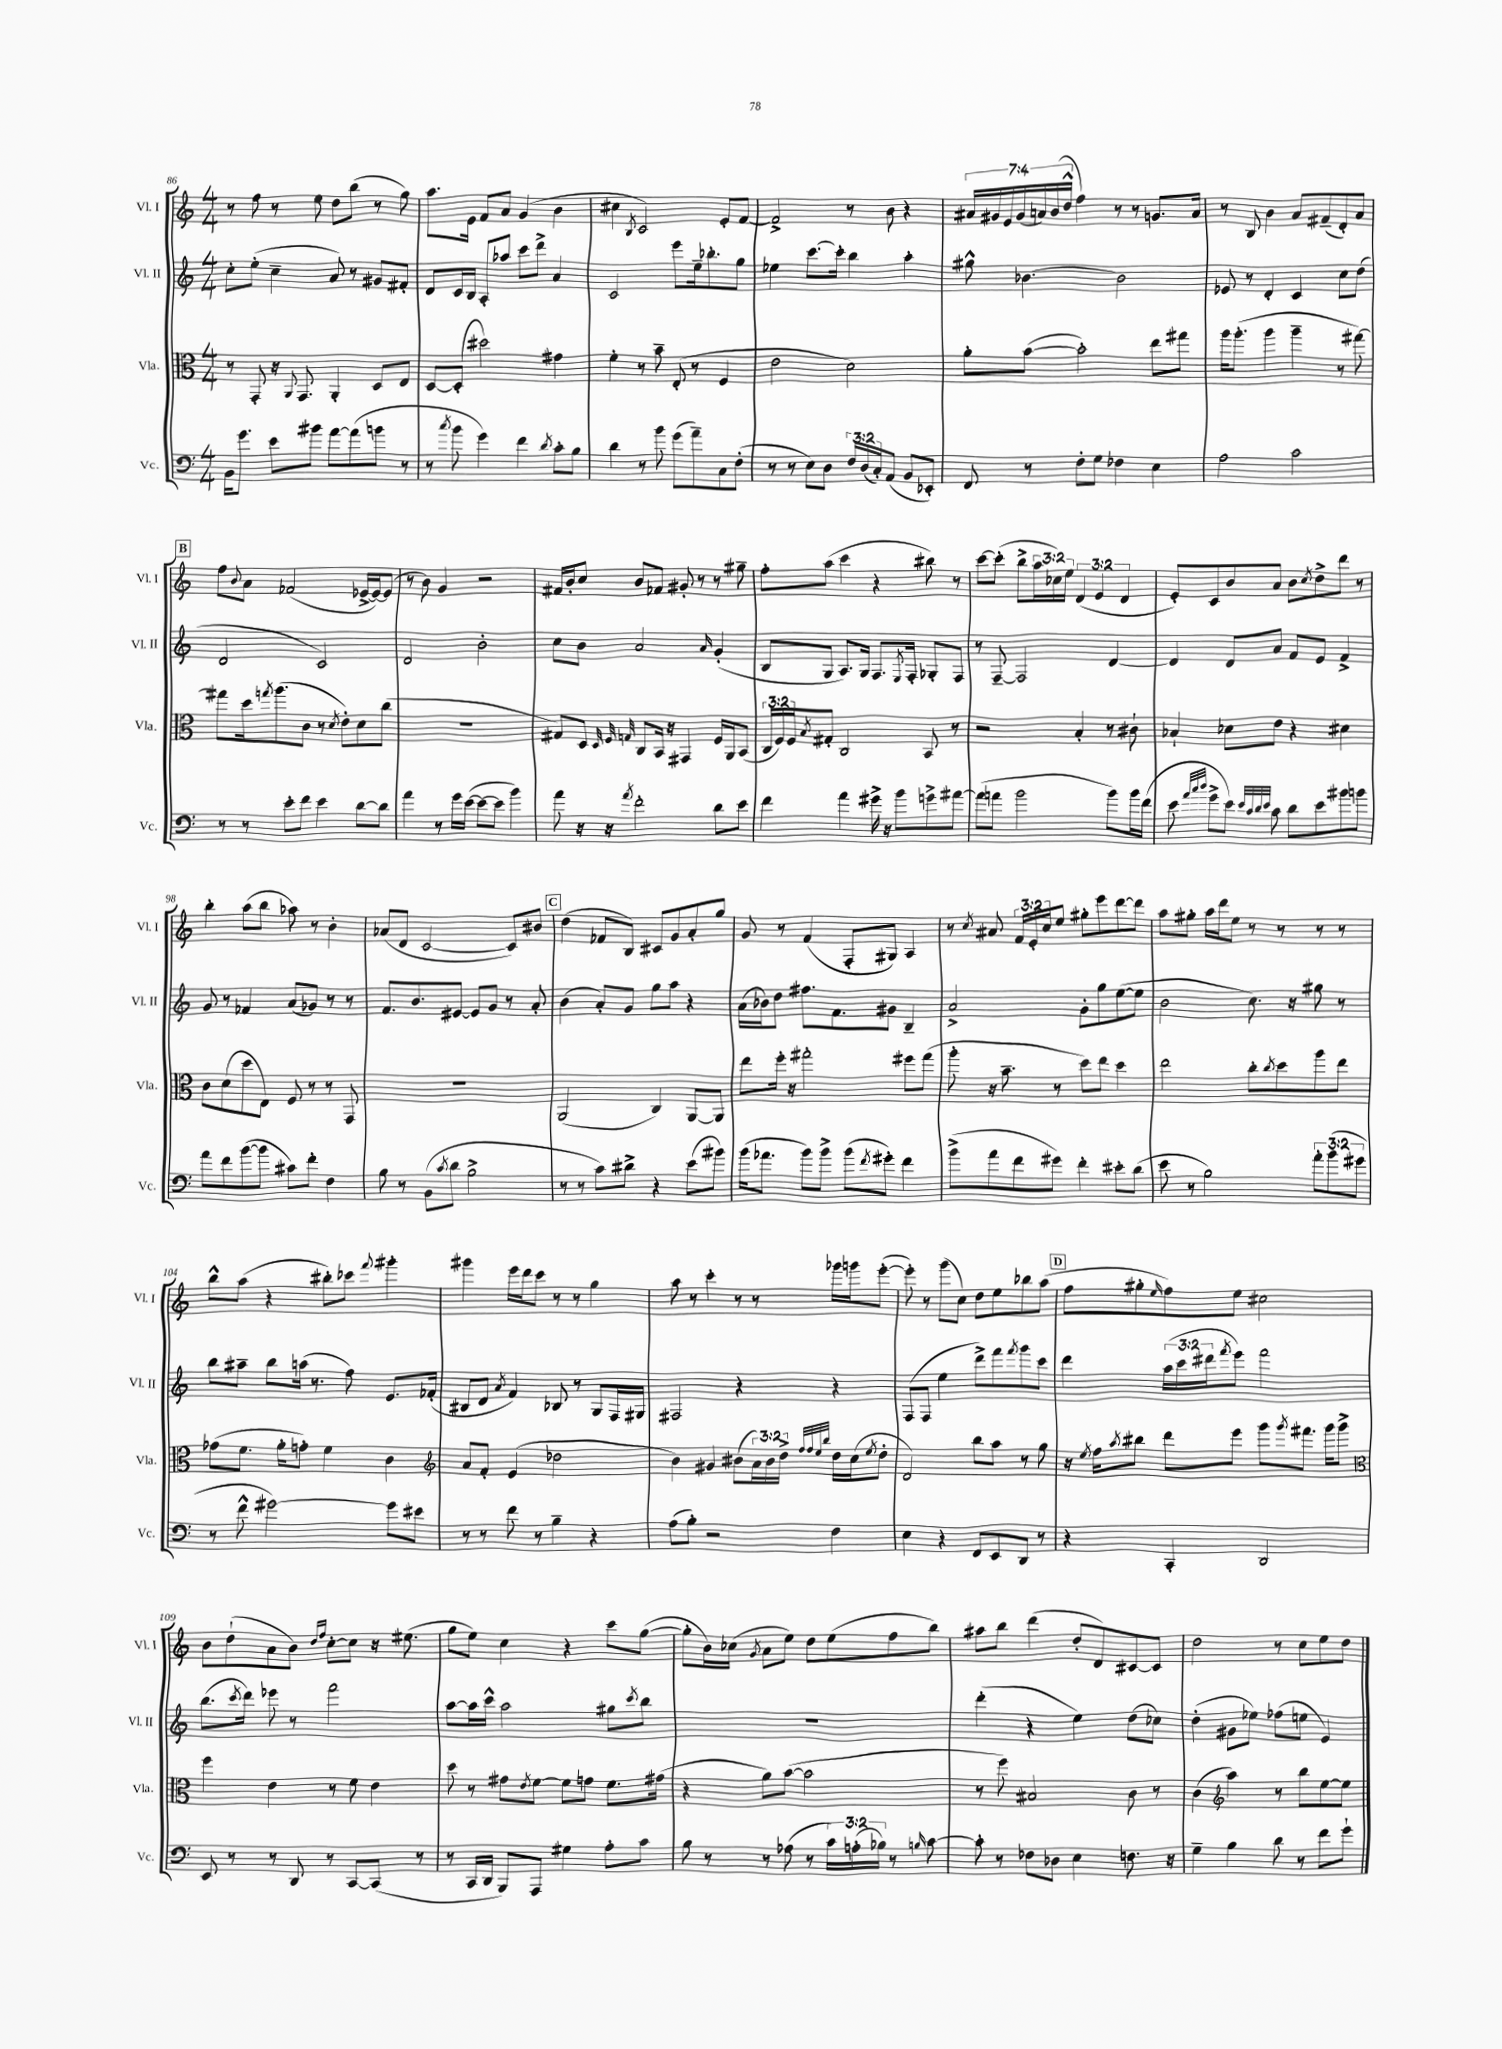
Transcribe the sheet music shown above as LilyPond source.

<<
\new StaffGroup <<
\new Staff = "s0" \with { instrumentName = "Vl. I" shortInstrumentName = "Vl. I" } {
    \clef treble \key c \major \numericTimeSignature \time 4/4 \override Staff.TupletNumber.text = #tuplet-number::calc-fraction-text
    r8 f''8 r8 e''8 d''8 b''8( r8 g''8) |
    a''8. e'16 f'8 a'8 g'4( b'4 |
    cis''4 \acciaccatura { b8 } c'2) e'8-. f'8~ |
    f'2-> r8 b'8 r4 |
    \tuplet 7/4 { ais'16 gis'16 e'16 gis'16( a'16) b'16( d''16-^ } f''4) r8 r8 g'8. a'16 |
    r8 b8 b'4 a'8 fis'8--( d'8-.) a'8 |
    \mark \markup { \box "B" } f''8 \appoggiatura { b'8 } a'8 fes'2( ees'16~-> ees'16~) ees'8( |
    r8 b'8) g'4 r2 |
    fis'16 b'16-. c''8 b'8 fes'8 gis'8-. r8 r8 gis''8-- |
    f''8-. a''8( c'''4 r4 bis''8) r8 |
    c'''8~ c'''8-.( b''8-> \tuplet 3/2 { a''16 ces''16) e''16 } \tuplet 3/2 { d'4( e'4 d'4 } |
    e'8-.) c'8 b'8 a'8 b'8 \acciaccatura { c''8 } d''8-> d'''8 r8 |
    b''4-. a''8( b''8 aes''8) r8 b'4-. |
    aes'8( d'8 c'2~ c'8) bis'8 |
    \mark \markup { \box "C" } d''4( fes'8 b8) cis'8 g'8 a'8-. g''8 |
    g'8 r8 f'4( f8-. gis8) a4 |
    r8 \acciaccatura { c''8 } ais'8 \tuplet 3/2 { f'16 e'16-. c''16 } e''8 gis''8-. e'''8 d'''8~ d'''8 |
    a''8 gis''8-. a''16 d'''16 e''8 r8 r8 r8 r8 |
    b''8-^ a''8( r4 bis''8-.) ces'''8 \appoggiatura { f'''8 } gis'''4-. |
    gis'''4 e'''16 d'''16 c'''8 r8 r8 g''4 |
    a''8 r8 c'''4-. r8 r8 ges'''16 g'''16 e'''8~-.( |
    e'''8-.) r8 g'''8( c''8) d''8 e''8 bes''8 a''8( |
    \mark \markup { \box "D" } f''8 gis''8-. \grace { e''16 } f''8) e''8 cis''2 |
    b'8 d''8-!( a'8 b'8) \grace { d''16 f''16 } c''8~-. c''8 r16 eis''8.( |
    g''8 e''8) c''4 r4 c'''8 g''8~( |
    g''8-. b'16) ces''16( \acciaccatura { g'8 } a'8 e''8) d''8 e''8( f''8 b''8) |
    ais''8 b''8 d'''4( d''8-. d'8) cis'8~ cis'8 |
    d''2 r8 c''8 e''8 d''8 \bar "|." |
}
\new Staff = "s1" \with { instrumentName = "Vl. II" shortInstrumentName = "Vl. II" } {
    \clef treble \key c \major \numericTimeSignature \time 4/4 \override Staff.TupletNumber.text = #tuplet-number::calc-fraction-text
    c''8-. e''8-.( c''4-- a'8) r8 gis'8 fis'8-. |
    d'8 c'16 b16 a8-. aes''8 c'''8 d'''8-> a'4 |
    c'2 e'''8 e''16-- bes''8.-. g''8 |
    ees''4 c'''8.~ c'''16-. b''4 a''4-. |
    gis''8-^ bes'4.~ bes'2 |
    ees'8 r8 d'4-. c'4 c''8 d''8( |
    \mark \markup { \box "B" } d'2 c'2) |
    d'2 b'2-. |
    c''8 b'8 a'2 \grace { a'16 } g'4-.( |
    b8 g8 a8.) g16 f8. \acciaccatura { e8 } f16-. ges8-. f8 |
    r8 f8~-- f2 d'4~ |
    d'4 d'8 a'8 f'8 e'8 f'4-> |
    g'8 r8 fes'4 a'8( ges'8) r8 r8 |
    f'8. b'8. eis'8~ eis'8 g'8 r8 a'8-. |
    \mark \markup { \box "C" } b'4( a'8-.) g'8 g''8 a''8 r4 |
    a'16( bes'16) d''8 fis''8. f'8. gis'8 b4-- |
    a'2-> g'8-. g''8 e''8~( e''8 |
    b'2 c''8.) r16 gis''8 r8 |
    b''8 ais''8-- b''8 a''16( r8. f''8) e'8. fes'16-.( |
    bis8 d'8 \acciaccatura { a'8 } f'4) bes8 r8 g8 f16 gis16 |
    fis2 r4 r4 |
    f8( f8 e''4 d'''8->) f'''8 \acciaccatura { f'''8 } g'''8 c'''8 |
    \mark \markup { \box "D" } d'''4 \tuplet 3/2 { a''16( c'''16 dis'''16 } \acciaccatura { f'''8 } e'''8) f'''2 |
    b''8.( \acciaccatura { c'''8 } d'''16) ees'''8 r8 f'''2 |
    a''8~ a''16 c'''16-^ a''2 gis''8 \acciaccatura { c'''8 } b''8 |
    R1 |
    d'''4-.( r4 e''4) d''8( ces''8) |
    d''4-.( gis'8 ees''8) fes''8( e''8 e'4) \bar "|." |
}
\new Staff = "s2" \with { instrumentName = "Vla." shortInstrumentName = "Vla." } {
    \clef alto \key c \major \numericTimeSignature \time 4/4 \override Staff.TupletNumber.text = #tuplet-number::calc-fraction-text
    r8 g,8-. r16 \appoggiatura { a,8 } g,8. a,4-. d8 e8 |
    d8~ d8-.( dis''2) gis'4 |
    f'4-. r8 b'8-- e8-.( r8 f4 |
    e'2 d'2) |
    a'8-. b'8~( b'2-.) e''8 gis''8 |
    a''16 a''8.-.( a''4 a''4-- r8 gis''8~) |
    \mark \markup { \box "B" } gis''8 d''16 \acciaccatura { g''8 } a''8.( c'8 r8 \acciaccatura { d'8 } e'8-.) d'8 c''8( |
    R1 |
    gis8) d8 \grace { d32 f32 g32 } c8 b,16 r16 gis,4 f16 a,16 b,8( |
    \tuplet 3/2 { c16 f16) f16 } \acciaccatura { b8 } gis8-. c2 b,8 r8 |
    r2 b4-. r8 cis'8-! |
    bes4-! des'8 e'8 r4 dis'4 |
    c'8 d'8( d''8 e8) f8 r8 r8 g,8 |
    R1 |
    \mark \markup { \box "C" } a,2( c4) a,8~ a,8 |
    e''8 f''16-. r16 gis''2-. fis''8 gis''8( |
    a''8-. r16 b'8.-- r8 d''8) e''8 d''4 |
    e''2 c''8-. \acciaccatura { c''8 } d''8 a''8 e''8 |
    ges'8( f'8. a'16-. g'8-.) f'4 c'4 |
    \clef treble a'8 f'8-. e'4( des''2 |
    b'4) gis'4 bis'8( \tuplet 3/2 { a'16) bis'16 d''16-> } \grace { f''32 f''32 e''32 b''32 } d''16 c''16( \acciaccatura { e''8 } d''8-. |
    d'2) b''8 a''8 r8 g''8 |
    \mark \markup { \box "D" } r16 \acciaccatura { e''8 } f''16 \acciaccatura { a''8 } bis''8 d'''8 e'''8 g'''8 \acciaccatura { g'''8 } fis'''8. g'''16 g'''8-> |
    \clef alto f''4 e'4 r8 f'8 e'4 |
    d''8 r8 gis'8 \acciaccatura { e'8 } f'8~ f'8 g'8 f'8. gis'16( |
    r4 a'8) b'8~( b'2 |
    r8 f''8) bis2 c'8 r8 |
    c'4( \clef treble a''4) r8 b''8 e''8~ e''8 \bar "|." |
}
\new Staff = "s3" \with { instrumentName = "Vc." shortInstrumentName = "Vc." } {
    \clef bass \key c \major \numericTimeSignature \time 4/4 \override Staff.TupletNumber.text = #tuplet-number::calc-fraction-text
    b,16 g'8. e'8 bis'8 a'8~ a'8( b'8 r8 |
    r8 \acciaccatura { c''8 } b'8 g'4) f'4 \acciaccatura { d'8 } c'8-. b8 |
    d'4 r8 b'8 g'8( a'8--) c8 f8-.( |
    r8 r8 e8) d8 \tuplet 3/2 { f16 d16( c16-.) } a,8( b,8 ees,8-.) |
    f,8 r8 f8-. g8 fes4 e4 |
    a2 c'2 |
    \mark \markup { \box "B" } r8 r8 e'8-. f'8 e'4 d'8~ d'8 |
    a'4 r8 g'16 e'16~( e'8~ e'8 b'4) |
    a'8 r16 r16 \acciaccatura { a'8 } f'2-. d'8 e'8 |
    f'4 a'4 gis'16-> r16 b'8 g'8-> ais'8~ |
    ais'8( a'8 b'2 b'8) b'16 f'16( |
    e'8 \grace { a'32 c''32 d''32 } g'8-> e'8) \grace { e'32 c'32 d'32 e'32 } c'8 d'8 e'8 bis'8 b'8 |
    a'8 f'8 b'8~( b'8 cis'8) f'8-. f4 |
    b8 r8 b,8( \acciaccatura { c'8 } d'8 b2-> |
    \mark \markup { \box "C" } r8 r8 c'8) dis'8-> r4 e'8( bis'8) |
    b'16( aes'8. b'8) b'8-> b'8( \acciaccatura { f'8 } gis'8-.) f'4 |
    b'8->( a'8 f'8 gis'8) f'4-. eis'8-. d'8( |
    e'8 r8 b2) \tuplet 3/2 { a'8-. b'8( gis'8 } |
    r8 f'8-^ gis'2~) gis'8 eis'8 |
    r8 r8 f'8 r8 b4-- r4 |
    a8( b8-.) r2 f4 |
    e4 r4 f,8 e,8 d,8 r8 |
    \mark \markup { \box "D" } r4 c,4-. d,2 |
    e,8 r8 r8 d,8 r8 c,8~ c,8( r8 |
    r8 c,16 d,16 b,,8) a,,8 gis4 a8-. c'8 |
    b8 r8 r8 aes8( r8 \tuplet 3/2 { c'16) a16-.( bes16) } r8 \grace { b16 } c'8~ |
    c'8-. r8 fes8 des8 e4 f8. r16 |
    g4-- b4 d'8 r8 f'8 g'8-! \bar "|." |
}
>>
>>
\layout { \context { \Score currentBarNumber = #86 } }
